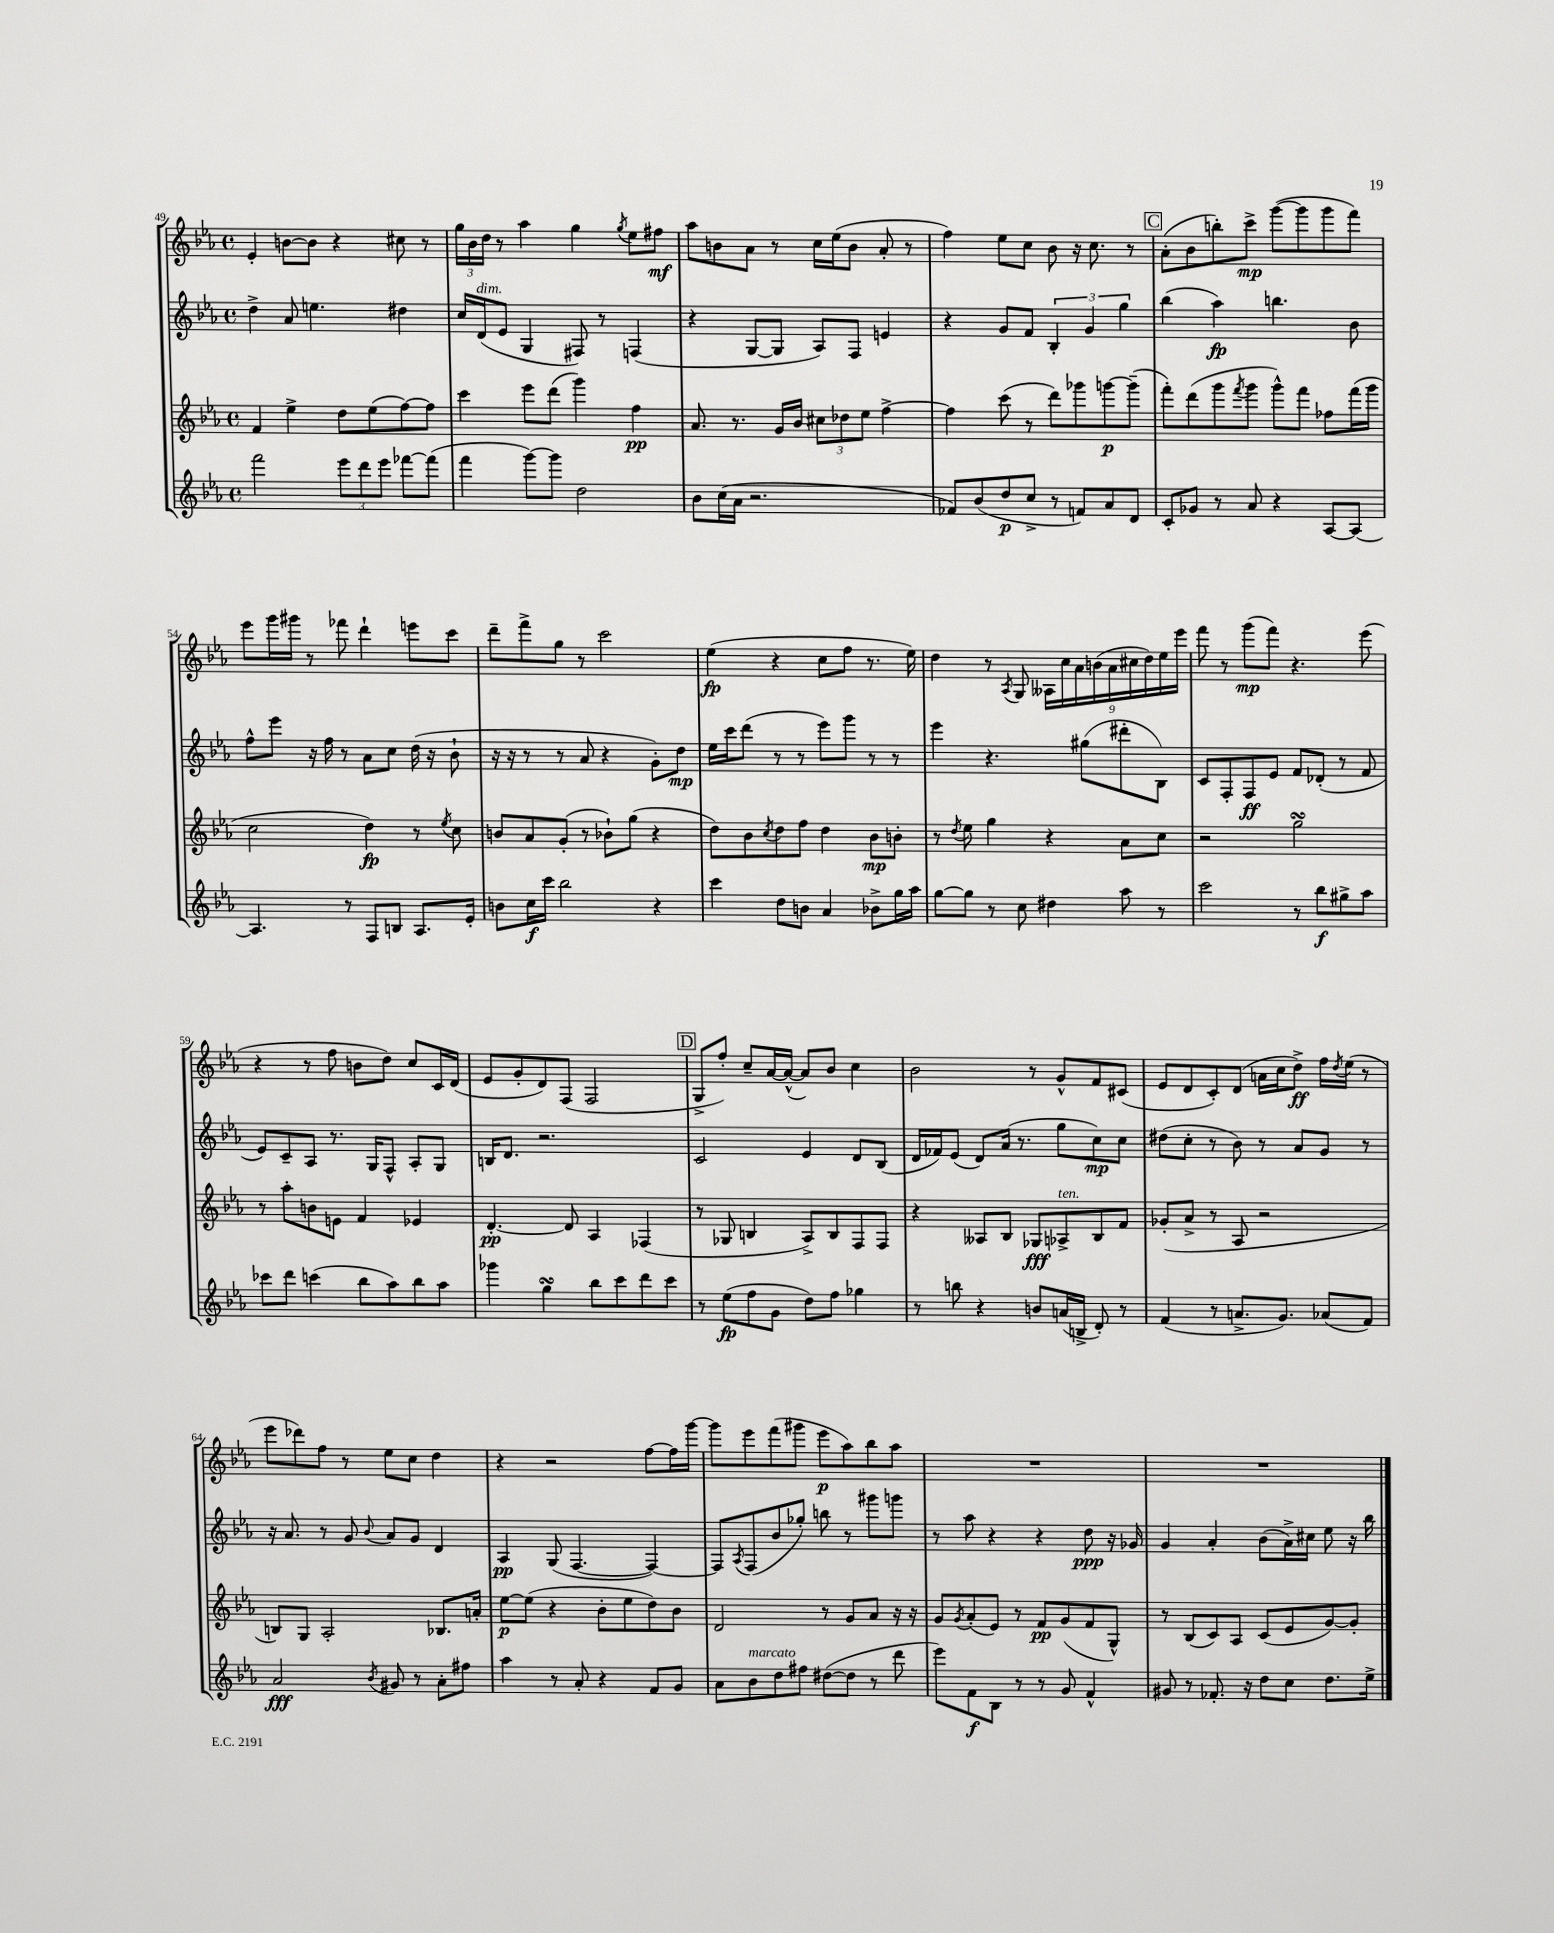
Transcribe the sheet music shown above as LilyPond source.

<<
\new StaffGroup <<
\new Staff = "s0" {
    \clef treble \key ees \major \defaultTimeSignature \time 4/4
    ees'4-. b'8~ b'8 r4 cis''8 r8 |
    \tuplet 3/2 { g''16 bes'16 d''16 } r8 aes''4 g''4 \acciaccatura { g''8 } ees''8 fis''8\mf |
    aes''8 b'8 aes'8 r8 c''16 ees''16( b'8 aes'8-. r8 |
    f''4) ees''8 c''8 bes'8 r16 c''8. r8 |
    \mark \markup { \box "C" } aes'8-.( bes'8 b''8-.) c'''8->\mp g'''8~( g'''8 g'''8 f'''8) |
    ees'''8 g'''16 gis'''16 r8 fes'''8 d'''4-! e'''8 c'''8 |
    d'''8-- f'''8-> g''8 r8 c'''2 |
    ees''4\fp( r4 c''8 f''8 r8. ees''16) |
    d''4 r8 \acciaccatura { aes8 } g8 \tuplet 9/8 { aeses16 c''16 aes'16 b'16( aes'16 cis''16 d''16) ees''16 ees'''16 } |
    f'''8 r8 g'''8\mp( f'''8) r4. ees'''8( |
    r4 r8 f''8 b'8 d''8) c''8 c'16 d'16( |
    ees'8 g'8-. d'8) f8( f2 |
    \mark \markup { \box "D" } g8-> f''8-.) c''8-- aes'16~ aes'16~-^( aes'8) bes'8 c''4 |
    bes'2 r8 g'8-^ f'8 cis'8( |
    ees'8 d'8 c'8-.) d'8( a'16 c''16 d''8->\ff) f''16 \acciaccatura { d''8 } ees''16( r8 |
    ees'''8 des'''8) f''8 r8 ees''8 c''8 d''4 |
    r4 r2 f''8~ f''16 g'''16~ |
    g'''8 ees'''8 f'''8( gis'''8 ees'''8\p aes''8) bes''8 aes''8 |
    R1 |
    R1 \bar "|." |
}
\new Staff = "s1" {
    \clef treble \key ees \major \defaultTimeSignature \time 4/4
    d''4-> aes'8 e''4. dis''4 |
    c''16 d'16^\markup { \italic "dim." }( ees'8 g4 fis8) r8 f4( |
    r4 g8~ g8 aes8) f8 e'4 |
    r4 g'8 f'8 \tuplet 3/2 { bes4-. g'4 g''4 } |
    \mark \markup { \box "C" } bes''4( aes''4\fp) b''4. bes'8 |
    f''8-^ ees'''8 r16 f''16 r8 aes'8 c''8 d''16( r16 bes'8-! |
    r16 r16 r8 r8 aes'8 r4 g'8-.) d''8\mp |
    ees''16 c'''16 d'''8( r8 r8 ees'''8) g'''8 r8 r8 |
    ees'''4 r4. gis''8( dis'''8-. bes8) |
    c'8 f8-. f8\ff ees'8 f'8 des'8-.( r8 f'8 |
    ees'8) c'8-- aes8 r8. g16 f8-^ aes8-. g8 |
    b16 d'8. r2. |
    \mark \markup { \box "D" } c'2 ees'4 d'8 bes8( |
    d'16 fes'16) ees'8( d'8) aes'16( r8. g''8 c''8\mp) c''8 |
    dis''8( c''8-. r8 bes'8) r8 aes'8 g'8 r8 |
    r16 aes'8. r8 g'8 \appoggiatura { bes'8 } aes'8 g'8 d'4 |
    aes4\pp g8( f4.~ f4~) |
    f8 \acciaccatura { aes8 } f8( bes'8 ges''8-.) b''8 r8 gis'''8 g'''8 |
    r8 aes''8 r4 r4 d''8\ppp r16 ges'16 |
    g'4 aes'4-. bes'8( aes'16->) cis''16 ees''8 r16 bes''16 \bar "|." |
}
\new Staff = "s2" {
    \clef treble \key ees \major \defaultTimeSignature \time 4/4
    f'4 ees''4-> d''8 ees''8( f''8~) f''8 |
    c'''4 ees'''8 d'''8( g'''4) f''4\pp |
    aes'8. r8. g'16 bes'16 \tuplet 3/2 { cis''8 des''8 ees''8 } f''4~-> |
    f''4 c'''8( r8 d'''8) ges'''8 g'''8~\p g'''8--( |
    \mark \markup { \box "C" } f'''8-.) d'''8( g'''8 \acciaccatura { f'''8 } g'''8 g'''8-^) f'''8 fes''8 f'''16( g'''16 |
    c''2 d''4\fp) r8 \acciaccatura { ees''8 } c''8 |
    b'8 aes'8 g'8-.( r8 bes'8-!) g''8( r4 |
    d''8) bes'8 \acciaccatura { c''8 } d''8 f''8 d''4 bes'8\mp b'8-. |
    r8 \acciaccatura { d''8 } ees''8 g''4 r4 aes'8 c''8 |
    r2 g''2\turn |
    r8 aes''8-. b'8 e'8 f'4 ees'4 |
    d'4.~-.\pp d'8 aes4 fes4( |
    \mark \markup { \box "D" } r8 ges8 b4 aes8->) b8 f8 f8 |
    r4 aeses8 bes8 ges8\fff aes8->^\markup { \italic "ten." } bes8 f'8 |
    ges'8-.( aes'8-> r8 aes8 r2 |
    b8) g8 aes2-. bes8. a'16-. |
    ees''8~\p ees''8( r4 bes'8-. ees''8 d''8) bes'8 |
    d'2 r8 g'8 aes'8 r16 r16 |
    g'8 \acciaccatura { g'8 } aes'8-.( ees'8) r8 f'8\pp g'8( f'8 g8-^) |
    r8 bes8( c'8) aes8 c'8( ees'8 g'8~) g'8-. \bar "|." |
}
\new Staff = "s3" {
    \clef treble \key ees \major \defaultTimeSignature \time 4/4
    f'''2 \tuplet 3/2 { ees'''8 d'''8 ees'''8 } fes'''8~ fes'''8( |
    f'''4 g'''8~) g'''8 d''2 |
    bes'8 c''16( aes'16 r2. |
    fes'8) bes'8( d''8\p c''8-> r8 f'8) aes'8 d'8 |
    \mark \markup { \box "C" } c'8-. ges'8 r8 aes'8 r4 aes8~ aes8~ |
    aes4. r8 f8 b8 aes8. ees'16-. |
    b'8 c''16\f c'''16 bes''2 r4 |
    c'''4 d''8 b'8 aes'4 bes'8-> g''16 aes''16 |
    g''8~ g''8 r8 c''8 dis''4 aes''8 r8 |
    c'''2 r8 bes''8\f gis''8-> aes''8 |
    ces'''8 d'''8 c'''4( bes''8 aes''8) bes''8 aes''8 |
    ges'''4 g''4\turn bes''8 c'''8 d'''8 c'''8 |
    \mark \markup { \box "D" } r8 ees''8\fp( f''8 g'8 d''8) f''8 ges''4 |
    r8 b''8 r4 b'8 a'16( b16-> d'8-.) r8 |
    f'4( r8 a'8.-> g'8.) aes'8( f'8) |
    aes'2\fff \acciaccatura { bes'8 } gis'8 r8 aes'8-. fis''8 |
    aes''4 r8 aes'8-. r4 f'8 g'8 |
    aes'8 bes'8^\markup { \italic "marcato" } d''8 fis''8 dis''8~( dis''8 r8 d'''8 |
    ees'''8) f'8\f bes8 r8 r8 g'8 f'4-^ |
    gis'8 r8 fes'8.-. r16 d''8 c''8 d''8. ees''16-> \bar "|." |
}
>>
>>
\layout { \context { \Score currentBarNumber = #49 } }
